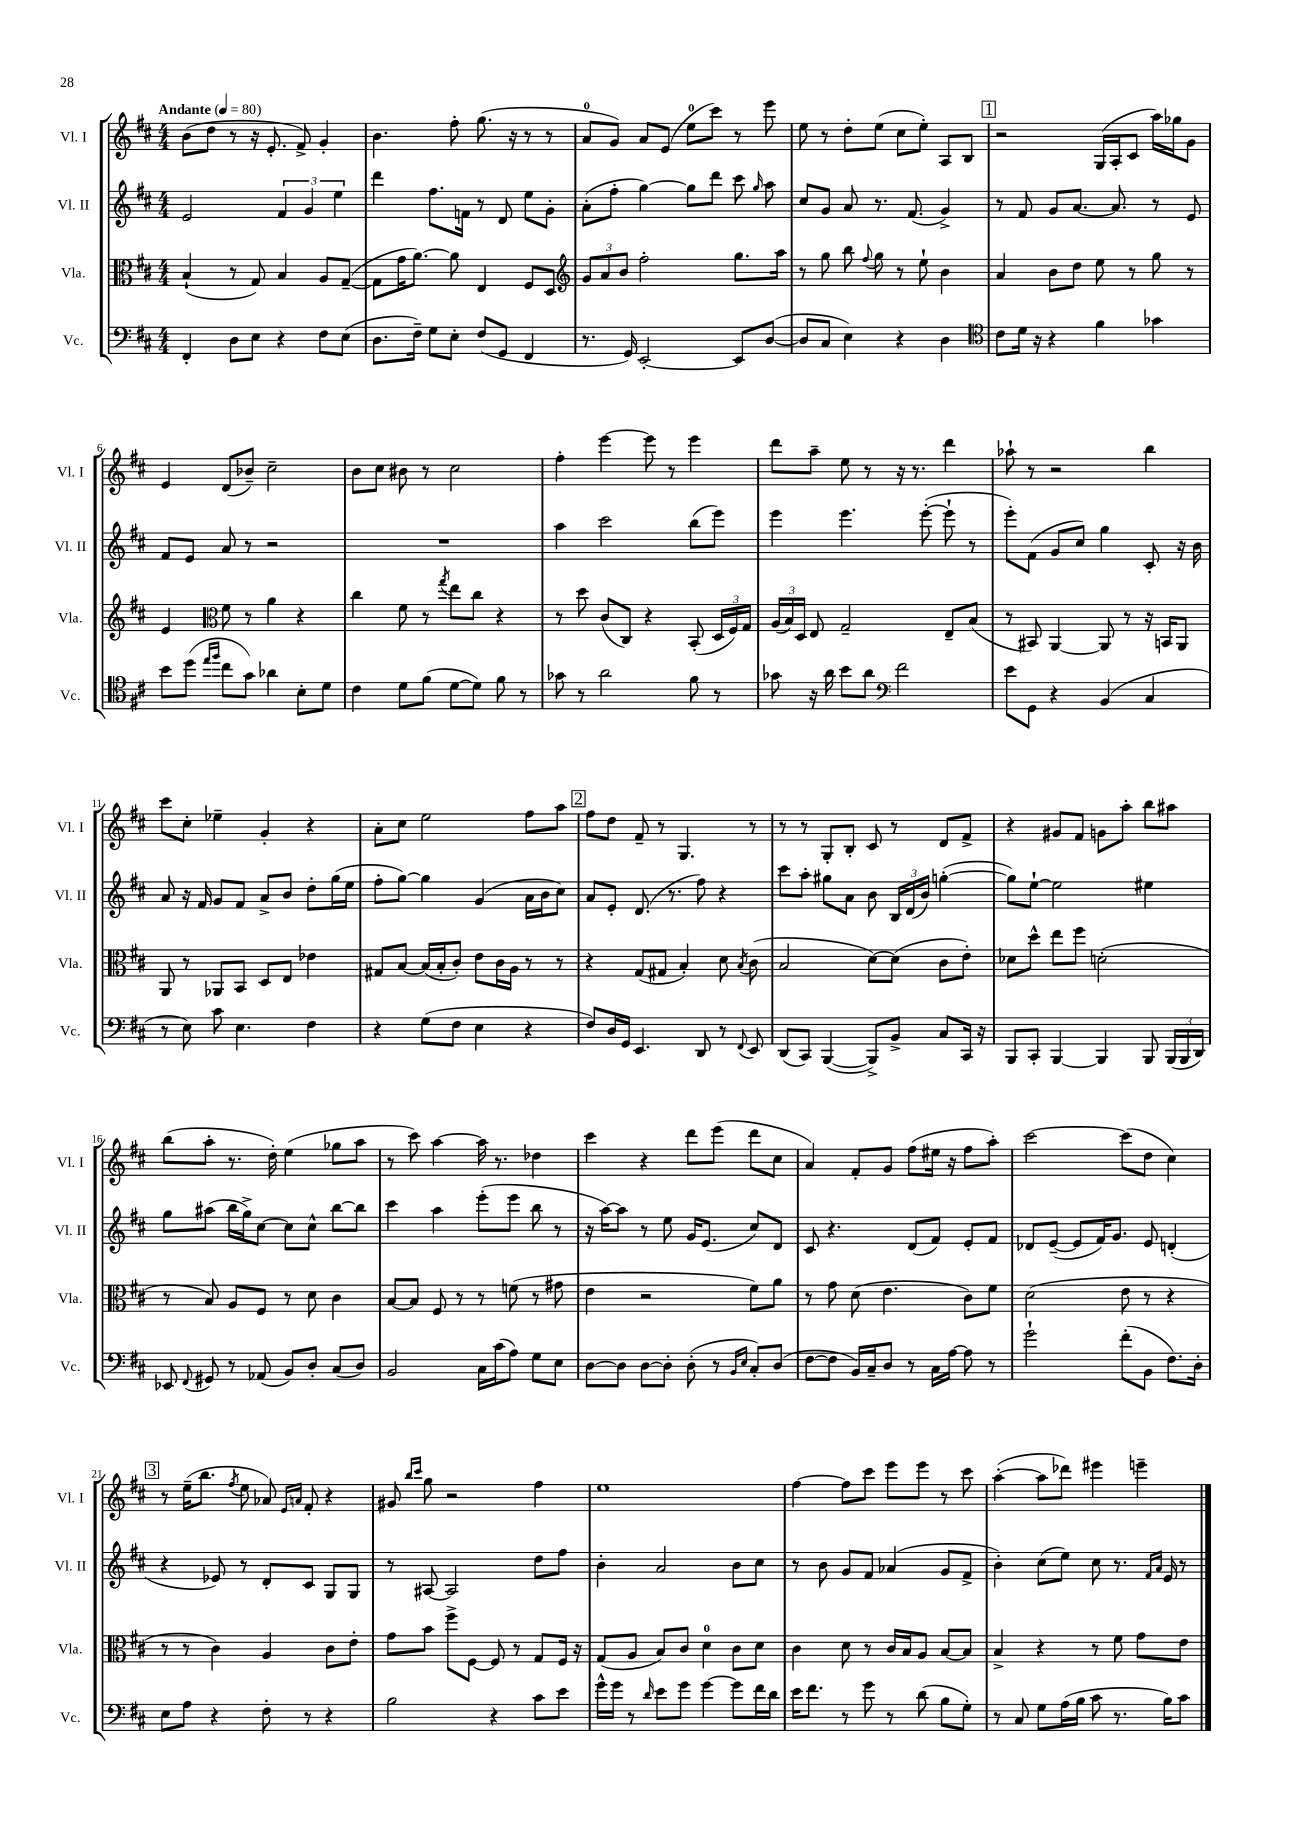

**kern	**kern	**kern	**kern
*staff4	*staff3	*staff2	*staff1
*clefF4	*clefC3	*clefG2	*clefG2
*k[f#c#]	*k[f#c#]	*k[f#c#]	*k[f#c#]
*M4/4	*M4/4	*M4/4	*M4/4
*MM80	*MM80	*MM80	*MM80
4FF#'/	(4B`/	2e/	(8b\L
.	.	.	8dd\J
8D\L	8r	.	8r
8E\J	8G/)	.	16r
.	.	.	8.e'/
4r	4B/	6f#/	.
.	.	.	8f#^/)
.	.	6g/	.
8F#\L	8A/L	.	4g'/
.	.	6ee\	.
(8E\J	([8G~/J	.	.
=	=	=	=
8.D\L	8G\]L	4ddd\	4.b\
.	16g\K	.	.
16F#~\Jk)	[8.a\J)	.	.
8G\L	.	8.ff#\L	.
8E'\J	8a\]	.	8ff#'\
.	.	16f\Jk	.
(8F#/L	4E/	8r	(8.gg\
8GG/J	.	8d/	.
.	.	.	16r
4FF#/	8F#/L	8ee\L	8r
.	8D/J	8g'\J	8r
=	=	=	=
*	*clefG2	*	*
8.r	12g/L	(8a'\L	8a/L
.	12a/	.	.
.	.	8ff#'\J	8g/J)
.	12b/J	.	.
16GG/)	.	.	.
[2EE'/	2ff#'\	[4gg\)	8a/L
.	.	.	(8e/J
.	.	8gg\]L	8ee\L
.	.	8ddd\J	8ccc#\J)
8EE/]L	8.gg\L	8ccc#\	8r
.	.	16qqgg/	.
([8D/J	.	8aa\	8eee\
.	16aa\Jk	.	.
=	=	=	=
8D/]L	8r	8cc#/L	8ee\
8C#/J	8gg\	8g/J	8r
4E\)	8bb\	8a/	8dd'\L
.	8qqff#/	.	.
.	8gg\	8.r	(8ee\J
4r	8r	.	8cc#\L
.	.	(8.f#/	.
.	8ee`\	.	8ee'\J)
4D\	4b\	4g^/)	8A/L
.	.	.	8B/J
=	=	=	=
*clefC4	*	*	*
8c#\L	4a/	8r	2r
16d\Jk	.	8f#/	.
16r	.	.	.
4r	8b\L	8g/L	.
.	8dd\J	[8.a/J	.
4f#\	8ee\	.	(16G/LL
.	.	8.a/]	16A'/J
.	8r	.	8c#/J
4g-\	8gg\	8r	16aa\LL)
.	.	.	16gg-\J
.	8r	8e/	8g\J
=	=	=	=
8b\L	4e/	8f#/L	4e/
(8dd\J	.	8e/J	.
*	*clefC3	*	*
16qqee/LL	.	.	.
16qqff#/JJ	.	.	.
8cc#\L	8f#\	8a/	(8d/L
8g\J)	8r	8r	8b-~/J)
4a-\	4a\	2r	2cc#~\
8B'\L	4r	.	.
8d\J	.	.	.
=	=	=	=
4c#\	4cc#\	1r	8b\L
.	.	.	8cc#\J
8d\L	8f#\	.	8b#\
(8f#\J	8r	.	8r
.	8qgg/	.	.
[8d\L	8ee\L	.	2cc#\
8d\]J)	8cc#\J	.	.
8f#\	4r	.	.
8r	.	.	.
=	=	=	=
8g-\	8r	4aa\	4ff#'\
8r	8dd\	.	.
2a\	(8c#/L	2ccc#\	[4eee\
.	8C#/J)	.	.
.	4r	.	8eee\]
.	.	.	8r
8f#\	(8BB'/	(8bb\L	4eee\
8r	24D/LL	8eee\J)	.
.	24F#/)	.	.
.	24G/JJ	.	.
=	=	=	=
8g-\	(24A/LL	4eee\	8ddd\L
.	24B/)	.	.
.	24D/JJ	.	.
16r	8E/	.	8aa~\J
16a\	.	.	.
8b\L	2G~/	4.eee\	8ee\
8a\J	.	.	8r
*clefF4	*	*	*
2f#\	.	.	16r
.	.	.	8.r
.	.	([8eee'\	.
.	8E~/L	8eee`\]	4ddd\
.	(8B/J	8r	.
=	=	=	=
8e\L	8r	8eee'\L)	8aa-`\
8GG\J	8BB#/)	(8f#\J	8r
4r	[4AA/	8g/L	2r
.	.	8cc#/J)	.
(4BB/	8AA/]	4gg\	.
.	8r	.	.
4C#/	16r	8c#'/	4bb\
.	16BB/LK	.	.
.	8AA/J	16r	.
.	.	16b\	.
=	=	=	=
8r	8AA/	8a/	8ccc#\L
8E\)	8r	16r	8cc#'\J
.	.	16f#/	.
8c#\	8AA-/L	8g/L	4ee-~\
4.E\	8BB/J	8f#/J	.
.	8D/L	8a^/L	4g'/
.	8E/J	8b/J	.
4F#\	4e-\	8dd'\L	4r
.	.	(16gg\L	.
.	.	16ee\JJ	.
=	=	=	=
4r	8G#/L	8ff#'\L	8a'\L
.	[8B/J	[8gg\J)	8cc#\J
(8G\L	(16B/]LL	4gg\]	2ee\
.	16B'/J	.	.
8F#\J	8c#'/J)	.	.
4E\	8e\L	(4g/	.
.	16c#\L	.	.
.	16A\JJ	.	.
4r	8r	16a\LL	8ff#\L
.	.	16b\J	.
.	8r	8cc#\J)	8aa\J
=	=	=	=
8F#/L)	4r	8a/L	8ff#\L
16D/L	.	8e'/J	8dd\J
16GG/JJ	.	.	.
4.EE/	(8G/L	(8.d/	8f#~/
.	8G#/J	.	8r
.	.	8.r	.
.	4B'/)	.	4.G/
8DD/	.	8ff#\)	.
8r	8d\	4r	.
8qqFF#/	8qB/	.	.
8EE/	(8c#\	.	8r
=	=	=	=
(8DD/L	2B/	8ccc#\L	8r
8CC#/J)	.	8aa'\J	8r
([4BBB/	.	8gg#\L	8G'/L
.	.	8a\J	8B'/J
8BBB^/]L)	[8d\L)	8b\	8c#/
8BB^/J	(8d\]J	24B/LL	8r
.	.	(24d/	.
.	.	24b/JJ)	.
8C#/L	8c#\L	([4gg'\	8d/L
16CC#/Jk	8e'\J)	.	8f#^/J
16r	.	.	.
=	=	=	=
8BBB/L	8d-\L	8gg\]L)	4r
8CC#'/J	8dd^^\J	[8ee`\J	.
[4BBB/	8ee\L	2ee\]	8g#/L
.	8ff#\J	.	8f#/J
4BBB/]	(2d'\	.	8g\L
.	.	.	8aa'\J
8BBB/	.	4ee#\	8bb\L
(24BBB/LL	.	.	8aa#\J
24BBB/	.	.	.
24DD/JJ)	.	.	.
=	=	=	=
8EE-/	8r	8gg\L	(8bb\L
8qqFF#/	.	.	.
8GG#/	8B/)	(8aa#\J	8aa'\J
8r	8A/L	16bb\LL	8.r
.	.	16gg^\J)	.
(8AA-/	8F#/J	[8cc#\J	.
.	.	.	16dd'\)
8BB/L)	8r	8cc#\]L	(4ee\
8D'/J	8d\	8cc#^^\J	.
(8C#/L	4c#\	[8bb\L	8gg-\L
8D/J)	.	8bb\]J	8aa\J
=	=	=	=
2BB/	[8B/L	4ccc#\	8r
.	8B/]J	.	8ccc#\)
.	8F#/	4aa\	[4aa\
.	8r	.	.
16C#\LL	8r	(8eee'\L	16aa\]
(16c#\J	.	.	8.r
8A\J)	(8f\	8eee\J	.
8G\L	8r	8bb\	4dd-\
8E\J	8g#\	8r	.
=	=	=	=
[8D\L	4e\	16r	4ccc#\
.	.	[16aa\LK)	.
8D\]J	.	8aa\]J	.
[8D\L	2r	8r	4r
8D'\]J	.	8ee\	.
(8D'\	.	16g/LK	8ddd\L
.	.	(8.e/J	.
8r	.	.	(8eee\J
16qqBB/LL	.	.	.
16qqE/JJ	.	.	.
8C#'/L)	8f#\L)	8cc#/L)	8ddd\L
(8D/J	8a\J	8d/J	8cc#\J
=	=	=	=
[8F#\L	8r	8c#/	4a/)
8F#\]J	8g\	4.r	.
16BB/LL)	(8d\	.	8f#'/L
16C#~/J	.	.	.
8D/J	4.e\	.	8g/J
8r	.	(8d/L	(8ff#\L
16C#\LL	.	8f#/J)	16ee#\Jk
[16A\JJ	.	.	16r
8A\]	8c#\L)	8e'/L	8ff#\L
8r	8f#\J	8f#/J	8aa'\J)
=	=	=	=
2g`\	(2d\	8d-/L	[2ccc#\
.	.	([8e~/J	.
.	.	8e/]L	.
.	.	16f#/K)	.
.	.	8.g/J	.
(8f#'\L	8e\	.	(8ccc#\]L
8BB\J	8r	8e/	8dd\J
8.F#\L)	4r	(4d'/	4cc#\)
16D'\Jk	.	.	.
=	=	=	=
8E\L	8r	4r	8r
8A\J	8r	.	(16ee~\LK
.	.	.	8.bb\J
4r	4c#\)	8e-/)	.
.	.	.	8qff#/
.	.	8r	8ee\
8F#'\	4A/	8d'/L	8a-/)
.	.	.	16qqe/LL
.	.	.	16qqa/JJ
8r	.	8c#/J	8f#'/
4r	8c#\L	8G/L	4r
.	8e'\J	8G/J	.
=	=	=	=
2B\	8g\L	8r	8g#/
.	.	.	16qqbb/LL
.	.	.	16qqccc#/JJ
.	8b\J	[8A#/	8gg\
.	8ff#^\L	2A#/]	2r
.	[8F#\J	.	.
4r	8F#/]	.	.
.	8r	.	.
8c#\L	8G/L	8dd\L	4ff#\
8e\J	16F#/Jk	8ff#\J	.
.	16r	.	.
=	=	=	=
16g^^\LL	(8G/L	4b'\	1ee
16g\JJ	.	.	.
8r	8A/J	.	.
16qqd/	.	.	.
8e\L	8B/L)	2a/	.
8g\J	8c#/J	.	.
[4g\	4d\	.	.
8g\]L	8c#\L	8b\L	.
16f#\L	8d\J	8cc#\J	.
16d\JJ	.	.	.
=	=	=	=
16e\LK	4c#\	8r	[4ff#\
8.f#\J	.	.	.
.	.	8b\	.
8r	8d\	8g/L	8ff#\]L
8g\	8r	8f#/J	8ccc#\J
8r	16c#/LL	(4a-/	8eee\L
.	16B/J	.	.
(8d\	8A/J	.	8eee\J
8B\L	[8B/L	8g/L	8r
8G'\J)	8B/]J	8f#^/J	8ccc#\
=	=	=	=
8r	4B^/	4b'\)	([4aa'\
8C#/	.	.	.
8G\L	4r	(8cc#\L	8aa\]L
(16A\L	.	8ee\J)	8ddd-\J)
16B\JJ	.	.	.
8c#\	8r	8cc#\	4eee#\
8.r	8f#\	8.r	.
.	8g\L	.	4eee~\
.	.	16qqf#/LL	.
.	.	16qqa/JJ	.
16B\LK)	.	16e/	.
8c#\J	8e\J	8r	.
==	==	==	==
*-	*-	*-	*-
